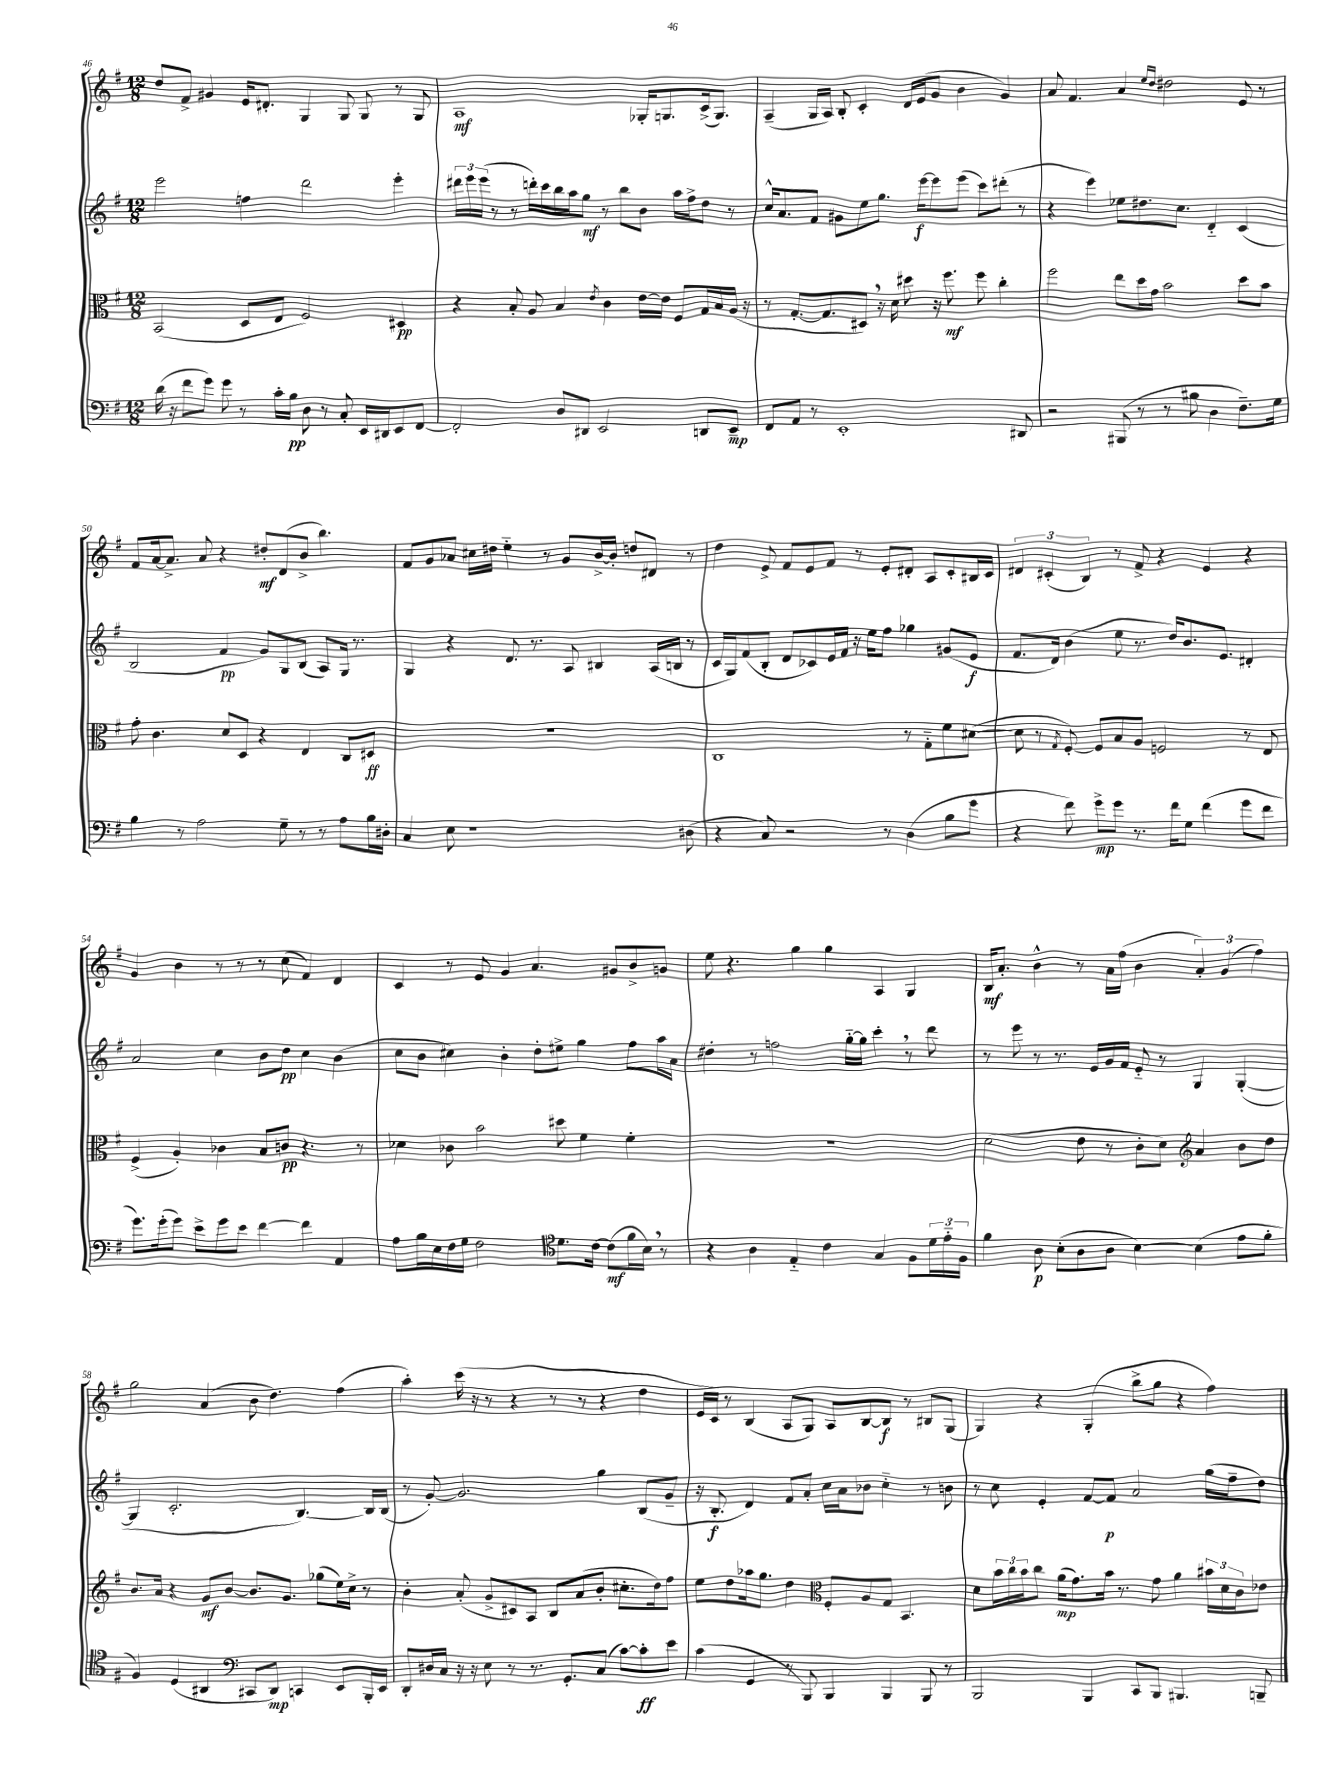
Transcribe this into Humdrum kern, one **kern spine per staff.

**kern	**kern	**kern	**kern
*staff4	*staff3	*staff2	*staff1
*clefF4	*clefC3	*clefG2	*clefG2
*k[f#]	*k[f#]	*k[f#]	*k[f#]
*M12/8	*M12/8	*M12/8	*M12/8
(16d	(2BB	2eee	8dd
16r	.	.	.
8f#	.	.	8f#^
8g)	.	.	4g#
8g	.	.	.
8r	8D	4ff	16e
.	.	.	8.d#'
16c'	8E	.	.
16B	.	.	.
8D	2F#)	2ddd	4G
8r	.	.	.
8C'	.	.	8G
16EE	.	.	8G
16DD#	.	.	.
8EE	4D#	4eee'	8r
[8FF#	.	.	8G
=	=	=	=
2FF#']	4r	24ddd#	1A
.	.	24eee	.
.	.	(24eee	.
.	.	8r	.
.	8B'	8r	.
.	8A	16ddd')	.
.	.	16ccc	.
8D	4B	16bb	.
.	.	16aa	.
8DD#	.	8gg	.
.	8qe	.	.
2EE	4c	8r	.
.	.	8bb	.
.	[16e	8b	16G-'
.	16e]	.	8.G
.	8F#	16aa	.
.	.	16ff#^	.
8DD	16G	8dd	(16c^
.	16B	.	8.G)
8EE~	(16A	8r	.
.	16r	.	.
=	=	=	=
8FF#	8r	16cc^^	(4A~
.	.	8.a	.
8AA	[8.G'	.	.
8r	.	8f#	16G
.	8.G]	.	16A)
1EE'	.	8g#	8B'
.	8D#)	8ee	4c'
.	16r	8.gg	.
.	16d	.	.
.	8dd#	.	16d
.	.	[16eee	(16e
.	16r	8eee]	8g
.	8.ff#	.	.
.	.	(8eee	4b
.	8ff#	8ccc)	.
.	4cc'	(8ddd#'	4g)
8DD#	.	8r	.
=	=	=	=
2r	2ff#	4r	8a
.	.	.	4.f#
.	.	4eee)	.
(8BBB#	8ee	8ee-	4a
8r	16dd	8.dd#	.
.	16g	.	.
.	.	.	16qqee
.	.	.	16qqdd
8r	2b	.	2dd#
.	.	8.cc	.
8B#	.	.	.
4D	.	4d'~	.
8.F#~)	8dd	(4c	8e
.	8b	.	8r
16G	.	.	.
=	=	=	=
4B	8g'	2B	8f#
.	4.c	.	[16a
.	.	.	8.a^]
8r	.	.	.
2A	.	.	8a
.	8d	4f#	4r
.	8D	.	.
.	4r	8g)	8dd#'
8G~	.	8G	(8d
8r	4E	(8B	8b^
8r	.	8A)	4.bb)
8A	8C	16G	.
.	.	8.r	.
16B	8D#	.	.
16D#'	.	.	.
=	=	=	=
4C	1.r	4G	8f#
.	.	.	8g
8E	.	4r	8a-
1r	.	.	16cc#
.	.	.	16dd#
.	.	8.d	4ee'~
.	.	8.r	.
.	.	.	8r
.	.	8A	8g
.	.	4B#	[16b^
.	.	.	16b']
.	.	.	8dd
.	.	(16A	8d#
.	.	16B	.
(8D#	.	8r	8r
=	=	=	=
4r	1C	16c	4dd
.	.	16G)	.
.	.	(8f#	.
8C)	.	8B'	8e^
2r	.	8d	8f#
.	.	8c-)	8e
.	.	16e	8f#
.	.	16f#	.
.	.	16r	8r
.	.	16ee	.
8r	.	8ff#	8e'
(4D	8r	4gg-	8d#'
.	8G'~	.	8A
8B	8f#	(8g#	8c'
8g	([8d#	8e	16B#
.	.	.	16c
=	=	=	=
4r	8d#]	8.f#	6d#
.	8r	.	.
.	.	.	(6c#'
.	.	16d)	.
.	8qG	.	.
8f#)	[8F#')	(4b	.
.	.	.	6B)
8g^	8F#]	.	.
8g	8B	8ee	8r
8.r	8A	8.r	8f#^
.	2F	.	4r
16f#	.	16dd)	.
8G	.	8.b	.
(4f#	.	.	4e
.	.	8.e	.
8g	8r	4d#'	4r
8f#	8E	.	.
=	=	=	=
8.g)	(4F#^	2a	4g
(16g'	.	.	.
8g)	4A')	.	4b
8e^	.	.	.
8g	4c-	4cc	8r
8e	.	.	8r
[4f#	8B	8b	8r
.	8c	8dd	(8cc
4f#]	4.r	4cc	4f#)
4AA	.	(4b	4d
.	8r	.	.
=	=	=	=
8A	4d-	8cc	4c
16B	.	8b	.
16E	.	.	.
16F#	8c-	4cc#)	8r
16G	.	.	.
2F#	2b	.	8e
.	.	4b'	4g
.	.	8dd'	4.a
*clefC4	*	*	*
8.d	8dd#	8ee#^	.
.	4f#	4gg	.
[16c	.	.	.
(8c]	.	.	8g#
16f#	4f#'	8ff#	8b^
16B)	.	.	.
8r	.	16aa	8g
.	.	16a	.
=	=	=	=
4r	1.r	4dd#'	8ee
.	.	.	4.r
4A	.	8r	.
.	.	2ff	.
4E'~	.	.	4gg
4c	.	.	4gg
.	.	[16gg'~	.
.	.	16gg]	.
4G	.	4ccc'	4A
8F#	.	8r	4G
24d	.	8ddd	.
24e'~	.	.	.
24F#	.	.	.
=	=	=	=
4f#	(2d	8r	16B
.	.	.	8.a'
.	.	8eee	.
8A	.	8r	4b^^
(8B'	.	8.r	.
8A	8e	.	8r
.	.	16e	.
8A	8r	16g	16a
.	.	16f#	(16ff#
[4B)	8c'	8e'~	4b
.	8d)	8r	.
*	*clefG2	*	*
(4B]	4a	4G	6a')
.	.	.	(6g
8e	8b	([4G'	.
.	.	.	6ff#)
8f#'	8dd	.	.
=	=	=	=
4F#)	8.b	4G]	2gg
.	16a	.	.
(4D	4r	2.c'	.
4AA#	8g	.	(4a
.	[8b	.	.
*clefF4	*	*	*
8CC#	8.b]	.	8b
8DD)	.	.	4.dd)
.	8.g	.	.
4CC	.	[4.B)	.
.	(8gg-	.	.
8EE	16ee)	.	(4ff#
.	16cc^	.	.
16BBB'	8r	16B]	.
16EE	.	(16B	.
=	=	=	=
8DD'	4b'	8r	4aa')
16D#	.	[8g')	.
16C	.	.	.
16r	(8a'	2.g]	(16ccc
16r	.	.	16r
8E	8g^	.	8r
8r	8c#)	.	4r
8.r	8A	.	.
.	8B	.	8r
8.GG'	.	.	.
.	(8a	.	8r
(8C	8b'	4gg	4r
[8c)	8.cc#'	.	.
8c']	.	(8B	4dd
.	16dd)	.	.
8e	8ff#	8g~	.
=	=	=	=
(4c	8ee	16r	16e
.	.	8.B'	16c)
.	8dd	.	8r
4GG	16aa-	4d)	(4B
.	8.gg	.	.
8r	4dd	8f#	8A
8BBB)	.	8a'	8G)
*	*clefC3	*	*
4BBB	8F#'	16cc	8A
.	.	16a	.
.	8A	8b-	[8B
4BBB	8G	4cc'~	8B]
.	4.BB	.	8r
8BBB	.	8r	8B#
8r	.	8b	(8G
=	=	=	=
2BBB	8d	8r	4G)
.	24b	8cc	.
.	24cc	.	.
.	24b	.	.
.	8cc	4e'	4r
.	(16a	.	.
.	8.g)	.	.
4BBB	.	[8f#	(4G'
.	16b	8f#]	.
.	8.r	.	.
8CC	.	2a	8bb^
8BBB	8g	.	8gg
4.BBB#	4a	.	4r
.	24b#	(16gg	4ff#)
.	24d	.	.
.	.	16ff#~	.
.	24c	.	.
8BBB~	8e-	8dd)	.
==	==	==	==
*-	*-	*-	*-
